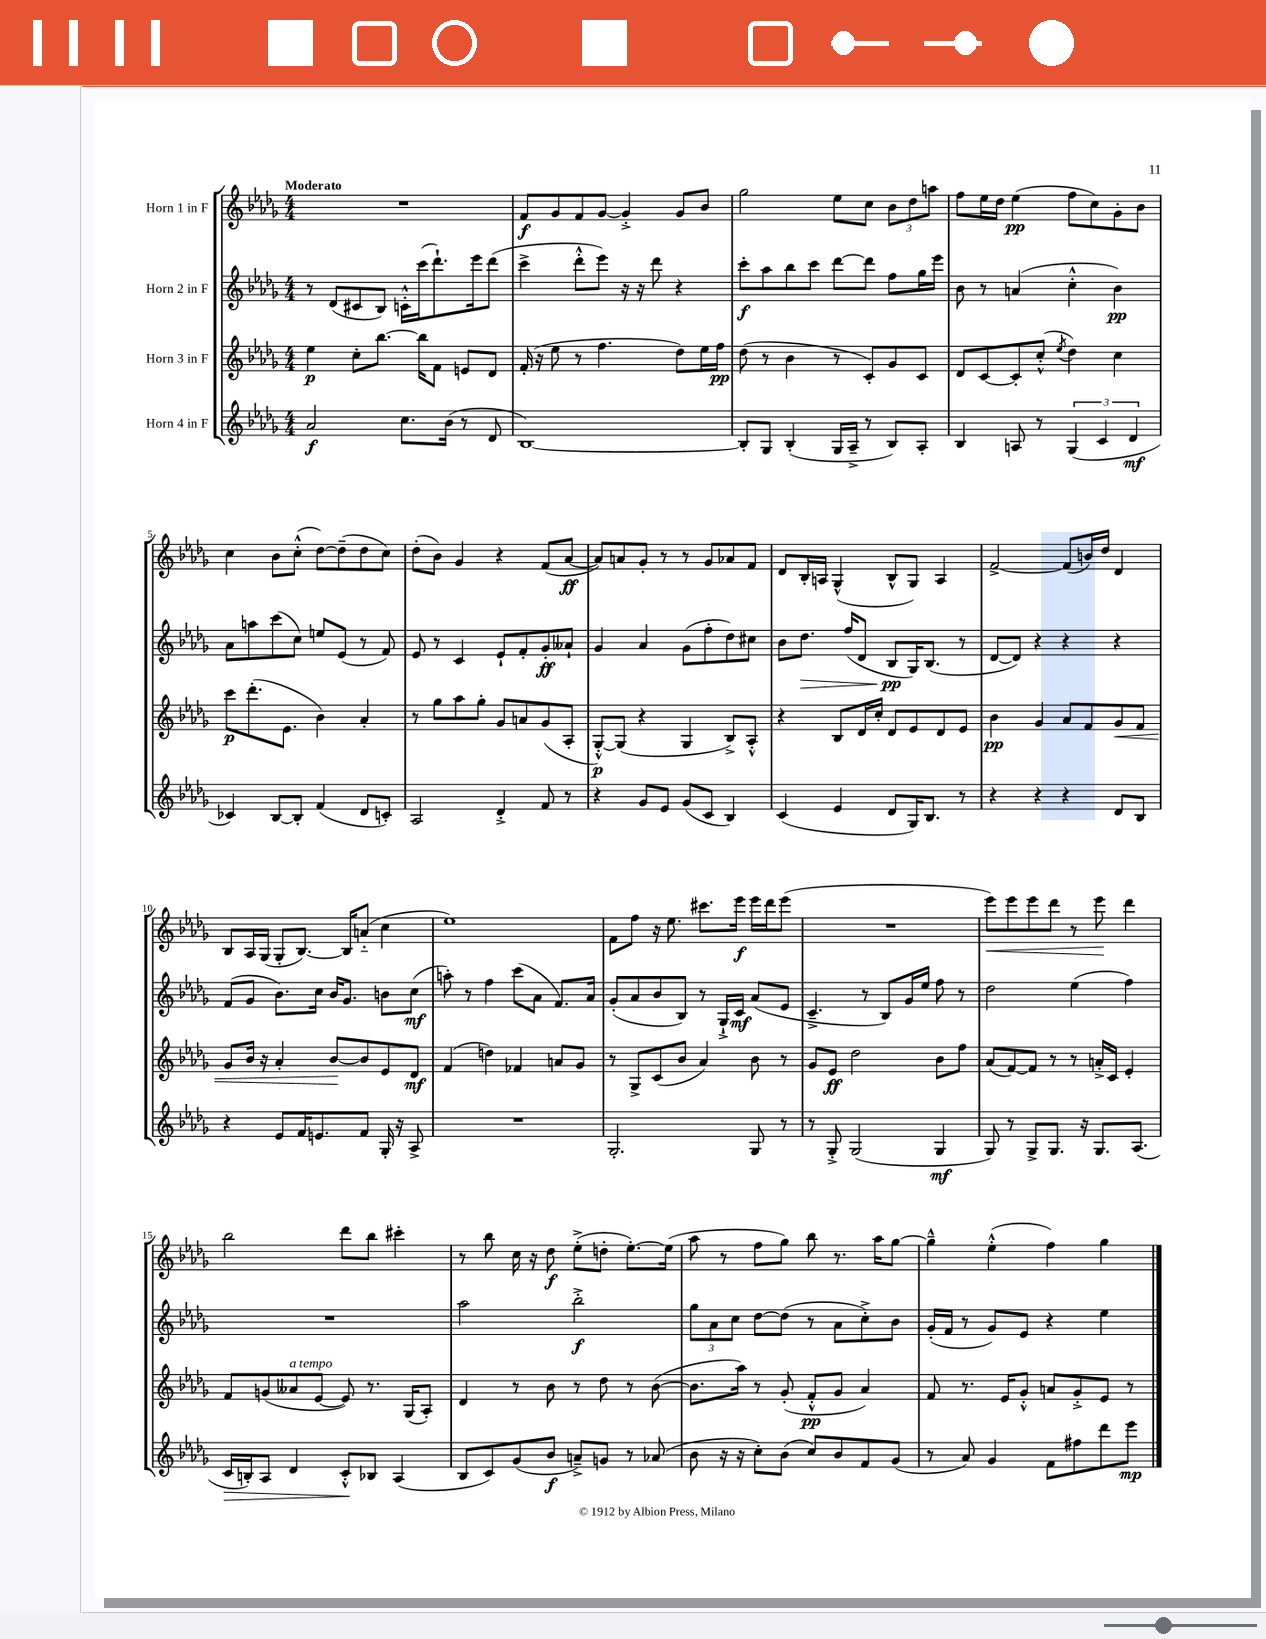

**kern	**dynam	**kern	**dynam	**kern	**dynam	**kern	**dynam
*part4	*part4	*part3	*part3	*part2	*part2	*part1	*part1
*staff4	*staff4	*staff3	*staff3	*staff2	*staff2	*staff1	*staff1
*I"Horn 4 in F	*	*I"Horn 3 in F	*	*I"Horn 2 in F	*	*I"Horn 1 in F	*
*clefG2	*	*clefG2	*	*clefG2	*	*clefG2	*
*k[b-e-a-d-g-]	*	*k[b-e-a-d-g-]	*	*k[b-e-a-d-g-]	*	*k[b-e-a-d-g-]	*
*M4/4	*	*M4/4	*	*M4/4	*	*M4/4	*
=1	=1	=1	=1	=1	=1	=1	=1
!	!	!	!	!	!	!LO:TX:a:B:t=Moderato	!
2a-/	f	4ee-\	p	8r	.	1r	.
.	.	.	.	(8d-/L	.	.	.
.	.	8cc'\L	.	8c#X/	.	.	.
.	.	[8.bb-\J	.	8B-/J)	.	.	.
8.cc\L	.	.	.	16cn'^^\LL	.	.	.
.	.	16bb-\KL]	.	(16ccc\J	.	.	.
.	.	8f\J	.	8.ddd-`\)	.	.	.
(16b-\Jk	.	.	.	.	.	.	.
8r	.	8en/L	.	.	.	.	.
.	.	.	.	16eee-\k	.	.	.
8d-/	.	8d-/J	.	(8ddd-\J	.	.	.
=2	=2	=2	=2	=2	=2	=2	=2
[1B-)	.	(16f'/	.	4ccc^\	.	8f/L	f
.	.	16r	.	.	.	.	.
.	.	8ee-\	.	.	.	8g-/	.
.	.	8r	.	8ddd-'^^\L	.	8f/	.
.	.	4.ff\	.	8eee-\J)	.	[8g-/J	.
.	.	.	.	16r	.	4g-'^/]	.
.	.	.	.	16r	.	.	.
.	.	.	.	8ddd-\	.	.	.
.	.	8dd-\L)	.	4r	.	8g-/L	.
.	.	16ee-\L	.	.	.	8b-/J	.
.	.	16ff\JJ	pp	.	.	.	.
=3	=3	=3	=3	=3	=3	=3	=3
8B-'/L]	.	(8dd-\	.	8ccc'\L	f	2gg-\	.
8G-/J	.	8r	.	8aa-\	.	.	.
(4B-'/	.	4b-\	.	8bb-\	.	.	.
.	.	.	.	8ccc\J	.	.	.
16G-/LL	.	8r	.	[8ddd-\L	.	8ee-\L	.
16A-~^/JJ	.	.	.	.	.	.	.
8r	.	8c'/L)	.	8ddd-\J]	.	8cc\J	.
8B-/L)	.	8g-/	.	8ff\L	.	12b-\L	.
.	.	.	.	.	.	12dd-\	.
8A-'/J	.	8c/J	.	16gg-\L	.	.	.
.	.	.	.	.	.	12aan\J	.
.	.	.	.	16eee-\JJ	.	.	.
=4	=4	=4	=4	=4	=4	=4	=4
4B-/	.	8d-/L	.	8b-\	.	8ff\L	.
.	.	[8c/	.	8r	.	16ee-\L	.
.	.	.	.	.	.	16dd-\JJ	.
8An/	.	8c'/]	.	(4an/	.	(4ee-\	pp
8r	.	(8cc'^^/J	.	.	.	.	.
.	.	8qee-/	.	.	.	.	.
(6G-/	.	4dd-\)	.	4cc'^^\	.	8ff\L	.
.	.	.	.	.	.	8cc\)	.
6c/	.	.	.	.	.	.	.
.	.	4cc\	.	4b-\)	pp	8g-'\	.
6d-/	mf	.	.	.	.	.	.
.	.	.	.	.	.	8b-\J	.
!!LO:LB:g=z
=5	=5	=5	=5	=5	=5	=5	=5
4c-X/)	.	8ccc\L	p	8a-\L	.	4cc\	.
.	.	(8.ddd-'\	.	8aan\	.	.	.
[8B-/L	.	.	.	(8ccc\	.	8b-\L	.
.	.	8.e-\J	.	.	.	.	.
8B-'/J]	.	.	.	8cc\J)	.	(8cc'^^\J	.
(4f/	.	4b-\)	.	8een/L	.	[8dd-\L)	.
.	.	.	.	(8e-/J	.	(8dd-~\]	.
8d-/L	.	4a-'/	.	8r	.	8dd-\	.
8cn'/J)	.	.	.	8f/)	.	8cc\J)	.
=6	=6	=6	=6	=6	=6	=6	=6
2A-/	.	8r	.	8e-/	.	(8dd-'\L	.
.	.	8gg-\L	.	8r	.	8b-\J)	.
.	.	8aa-\	.	4c/	.	4g-/	.
.	.	8gg-'\J	.	.	.	.	.
4d-'^/	.	8g-/L	.	8e-`/L	.	4r	.
.	.	8an/	.	8f'/	.	.	.
8f/	.	(8g-/	.	8g-'/	ff	(8f/L	.
8r	.	8A-'/J	.	8a--X`/J	.	[8a-/J	ff
=7	=7	=7	=7	=7	=7	=7	=7
4r	.	[8G-'^^/L)	p	4g-/	.	8a-/L])	.
.	.	(8G-/J]	.	.	.	8an/	.
8g-/L	.	4r	.	4a-/	.	8g-'/J	.
8e-/J	.	.	.	.	.	8r	.
(8g-/L	.	4G-/	.	(8g-\L	.	8r	.
8c/J	.	.	.	8ff'\	.	8g-/L	.
4B-/)	.	8B-^/L)	.	8dd-\)	.	8a-X/	.
.	.	8A-'^^/J	.	8cc#X\J	.	8f/J	.
=8	=8	=8	=8	=8	=8	=8	=8
(4c/	.	4r	.	8b-\L	.	8d-/L	.
!	!	!	!	!	!LO:HP:b	!	!
.	.	.	.	8.dd-\J	>	16B-'/L	.
.	.	.	.	.	.	16An/JJ	.
4e-/	.	8B-/L	.	.	.	(4G-^^/	.
.	.	.	.	(16ff/KL	.	.	.
.	.	16d-/L	.	8d-/J	.	.	.
.	.	16cc'/JJ	.	.	.	.	.
8d-/L	.	8d-/L	.	8B-/L	pp	8B-^^/L	.
16G-/K)	.	8e-/	.	16G-/K)	]	8G-/J)	.
8.B-/J	.	.	.	(8.B-/J	.	.	.
.	.	8d-/	.	.	.	4A/	.
8r	.	8e-/J	.	8r	.	.	.
=9	=9	=9	=9	=9	=9	=9	=9
4r	.	4b-\	pp	[8d-/L	.	[2f^/	.
.	.	.	.	8d-/J])	.	.	.
4r	.	4g-/	.	4r	.	.	.
4r	.	8a-/L	.	4r	.	(8f/L]	.
.	.	8f/	.	.	.	16bn/L)	.
.	.	.	.	.	.	16dd-/JJ	.
!	!	!	!LO:HP:b	!	!	!	!
8d-/L	.	8g-/	<	4r	.	4d-/	.
8B-/J	.	8f/J	.	.	.	.	.
!!LO:LB:g=z
=10	=10	=10	=10	=10	=10	=10	=10
4r	.	8g-/L	.	(8f/L	.	8B-/L	.
.	.	16b-/Jk	.	8g-/J	.	16A-/L	.
.	.	16r	.	.	.	(16G-/JJ	.
8e-/L	.	4a-'/	.	8.b-\L)	.	8G-'/L	.
16f/K	.	.	.	.	.	[8.B-/J)	.
8.en/	.	.	.	16cc\Jk	.	.	.
.	.	[8b-/L	.	16b-/KL	.	.	.
.	.	.	.	8.g-/J	.	16B-/KL]	.
8f/J	.	8b-/]	[	.	.	(8an/J	.
16G-'/	.	8e-/	.	8bn\L	.	4cc\	.
16r	.	.	.	.	.	.	.
8A-^/	.	8d-/J	mf	(8cc\J	mf	.	.
=11	=11	=11	=11	=11	=11	=11	=11
1r	.	(4f/	.	8aan'\)	.	1ee-)	.
.	.	.	.	8r	.	.	.
.	.	4ddn\)	.	4ff\	.	.	.
.	.	4f-X/	.	(8ccc\L	.	.	.
.	.	.	.	8a-\J	.	.	.
.	.	8an/L	.	8.f/L)	.	.	.
.	.	8g-/J	.	.	.	.	.
.	.	.	.	16a-/Jk	.	.	.
=12	=12	=12	=12	=12	=12	=12	=12
2.G-'/	.	8r	.	(8g-'/L	.	8f\L	.
.	.	8G-^/L	.	8a-/	.	8ff\J	.
.	.	(8c/	.	8b-/	.	16r	.
.	.	.	.	.	.	8.ee-\	.
.	.	8b-/J	.	8B-/J)	.	.	.
.	.	4a-/)	.	8r	.	8.ccc#X\L	.
.	.	.	.	16G-`^/LL	.	.	.
.	.	.	.	16c/JJ	mf	16eee-\Jk	f
8G-/	.	8b-\	.	(8a-/L	.	16eee-\LL	.
.	.	.	.	.	.	16ddd-\J	.
8r	.	8r	.	8e-/J	.	(8eee-\J	.
=13	=13	=13	=13	=13	=13	=13	=13
8r	.	8g-/L	.	4.c~^/	.	1r	.
8G-'^/	.	8e-/J	ff	.	.	.	.
(2G-/	.	2dd-\	.	.	.	.	.
.	.	.	.	8r	.	.	.
.	.	.	.	8B-/L)	.	.	.
.	.	.	.	16g-/L	.	.	.
.	.	.	.	16ee-/JJ	.	.	.
4G-/	mf	8b-\L	.	8ff\	.	.	.
.	.	8ff\J	.	8r	.	.	.
=14	=14	=14	=14	=14	=14	=14	=14
!	!	!	!	!	!	!	!LO:HP:b
8G-/)	.	(8a-/L	.	2dd-\	.	8eee-\L)	<
8r	.	[8f/)	.	.	.	8eee-\	.
8G-^/L	.	8f/J]	.	.	.	8eee-\	.
8.G-/J	.	8r	.	.	.	8ddd-\J	.
.	.	8r	.	(4ee-\	.	8r	.
16r	.	.	.	.	.	.	.
8.G-/L	.	16an'^/LL	.	.	.	8eee-\	.
.	.	16c/JJ	.	.	.	.	.
.	.	4e-'/	.	4ff\)	.	4ddd-\	[
(8.A-/J	.	.	.	.	.	.	.
!!LO:LB:g=z
=15	=15	=15	=15	=15	=15	=15	=15
!	!LO:HP:b	!	!	!	!	!	!
16c/LL	>	8f/L	.	1r	.	2bb-\	.
16Bn'/J)	.	.	.	.	.	.	.
8A-/J	.	(8gn/	.	.	.	.	.
!	!	!LO:TX:a:i:t=a tempo	!	!	!	!	!
4d-/	.	8a--X/	.	.	.	.	.
.	.	[8e-/J	.	.	.	.	.
8c'^^/L	.	8e-/])	.	.	.	8ddd-\L	.
8B-X/J	]	8.r	.	.	.	8bb-\J	.
(4A-/	.	.	.	.	.	4ccc#X'\	.
.	.	(16G-/KL	.	.	.	.	.
.	.	8A-'/J)	.	.	.	.	.
=16	=16	=16	=16	=16	=16	=16	=16
8B-/L	.	4d-/	.	2aa-\	.	8r	.
8c/)	.	.	.	.	.	8bb-\	.
(8g-/	.	8r	.	.	.	16cc\	.
.	.	.	.	.	.	16r	.
8b-/J	f	8b-\	.	.	.	8dd-\	f
8an~^/L)	.	8r	.	2bb-'^\	f	(8ee-'^\L	.
8gn/J	.	8dd-\	.	.	.	8ddn'\J	.
8r	.	8r	.	.	.	[8.ee-'\L)	.
(8a-X/	.	([8b-\	.	.	.	.	.
.	.	.	.	.	.	(16ee-\Jk]	.
=17	=17	=17	=17	=17	=17	=17	=17
8b-\	.	8.b-\L]	.	12gg-\L	.	8aa-\	.
.	.	.	.	12a-\	.	.	.
16r	.	.	.	.	.	8r	.
.	.	.	.	12cc\J	.	.	.
16r	.	16aa-\Jk)	.	.	.	.	.
8cc'\L)	.	8r	.	[8dd-\L	.	8ff\L	.
(8b-\J	.	(8g-'/	.	(8dd-\J]	.	8gg-\J)	.
8cc/L)	.	8f'^^/L	pp	8r	.	8bb-\	.
8b-/	.	8g-/J	.	8a-\L	.	8.r	.
8f/	.	4a-/)	.	8cc'^\)	.	.	.
.	.	.	.	.	.	16aa-\KL	.
(8g-/J	.	.	.	8b-\J	.	[8gg-\J	.
=18	=18	=18	=18	=18	=18	=18	=18
8r	.	8f/	.	(16g-'/LL	.	4gg-~^^\]	.
.	.	.	.	16f/JJ	.	.	.
8a-/)	.	8.r	.	8r	.	.	.
4g-/	.	.	.	8g-/L)	.	(4ee-'^^\	.
.	.	16e-/KL	.	.	.	.	.
.	.	8g-'^^/J	.	8e-/J	.	.	.
8f\L	.	8an/L	.	4r	.	4ff\)	.
8ff#X\	.	8g-'^/	.	.	.	.	.
8ddd-\	.	8e-/J	.	4ee-\	.	4gg-\	.
8eee-\J	mp	8r	.	.	.	.	.
==	==	==	==	==	==	==	==
*-	*-	*-	*-	*-	*-	*-	*-
